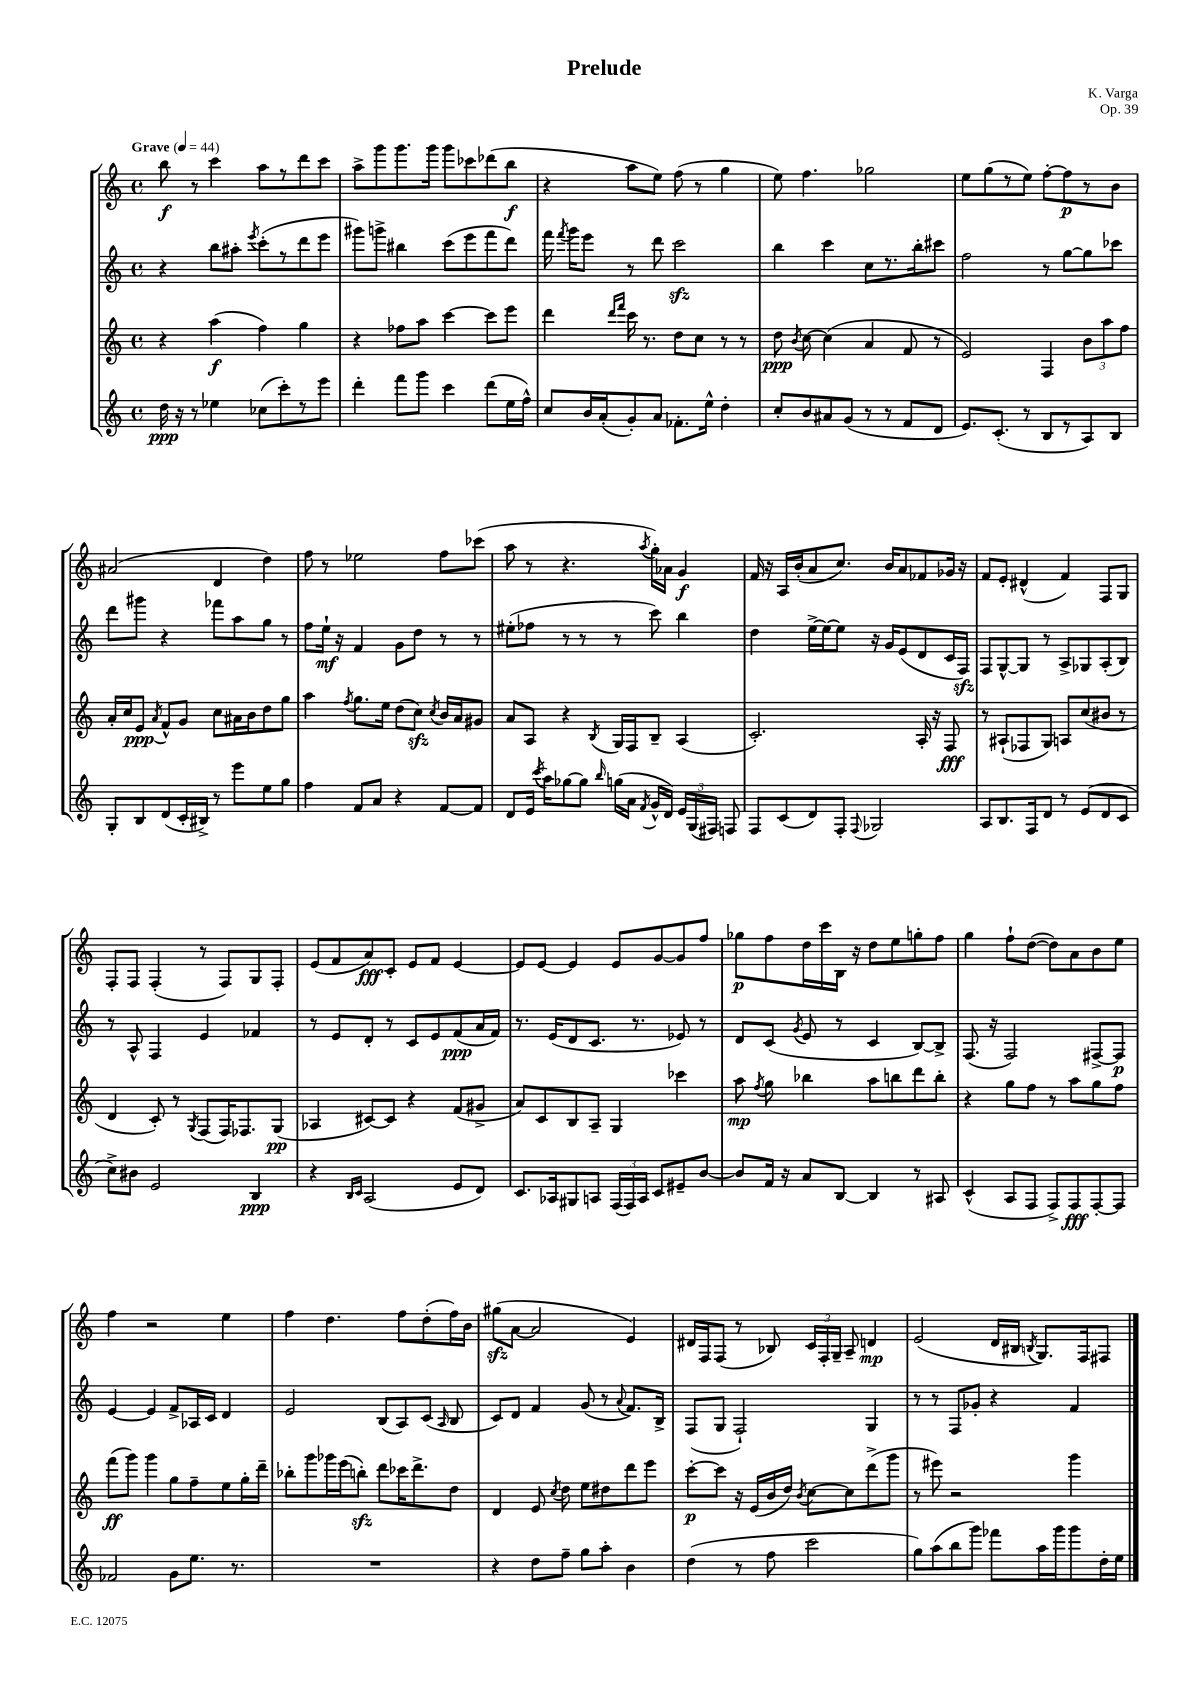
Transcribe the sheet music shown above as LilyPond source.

\header { title = "Prelude" composer = "K. Varga" opus = "Op. 39" }
<<
\new StaffGroup <<
\new Staff = "s0" {
    \clef treble \key c \major \defaultTimeSignature \time 4/4 \tempo "Grave" 4 = 44
    \autoBeamOff b''8\f r8 c'''4 a''8[ r8 d'''8 c'''8] |
    a''8[-> g'''8 g'''8. g'''16] g'''8[ ces'''8 des'''8( b''8]\f |
    r4 a''8[ e''8]) f''8( r8 g''4 |
    e''8) f''4. ges''2 |
    e''8[ g''8( r8 e''8]) f''8[~-. f''8\p r8 b'8] |
    ais'2( d'4 d''4) |
    f''8 r8 ees''2 f''8[ ces'''8]( |
    a''8 r8 r4. \acciaccatura { a''8 } g''16[-.) aes'16] g'4\f |
    f'16 r16 a16[ b'16-.( a'8 c''8.]) b'16[ a'8 fes'8 ges'16] r16 |
    f'8[ e'8]-. dis'4-^( f'4) f8[ g8] |
    f8[-. f8] f4-.( r8 f8[) g8 f8]-. |
    e'8[( f'8 a'8\fff) c'8]-. e'8[ f'8] e'4~ |
    e'8[ e'8]~ e'4 e'8[ g'8~ g'8 f''8] |
    ges''8[\p f''8 d''16 c'''16 b16] r16 d''8[ e''8 g''8-. f''8] |
    g''4 f''8[-! d''8]~( d''8[) a'8 b'8 e''8] |
    f''4 r2 e''4 |
    f''4 d''4. f''8[ d''8-.( f''16) b'16] |
    gis''8[\sfz( a'8]~ a'2 e'4) |
    dis'16[ f16 f8]( r8 bes8) \tuplet 3/2 { c'16[ f16-. g16]-- } a8-- d'4\mp |
    e'2( d'16[ bis16] \acciaccatura { b8 } g8.[) f16 fis8] \bar "|." |
}
\new Staff = "s1" {
    \clef treble \key c \major \defaultTimeSignature \time 4/4
    \autoBeamOff r4 b''8[ ais''8]-. \acciaccatura { e'''8 } c'''8[-.( r8 d'''8 e'''8] |
    gis'''8[) g'''8]-> bis''4 c'''8[( e'''8 f'''8 d'''8]) |
    f'''16 \acciaccatura { f'''8 } g'''16[ e'''8] r8 d'''8 c'''2\sfz |
    b''4 c'''4 c''8[ r8. b''16-. cis'''8] |
    f''2 r8 g''8[~ g''8 ces'''8] |
    d'''8[ gis'''8] r4 fes'''8[ a''8 g''8] r8 |
    f''8[ e''16]-!\mf r16 f'4 g'8[ d''8] r8 r8 |
    eis''8[-.( fes''8] r8 r8 r8 c'''8) b''4 |
    d''4 e''16[~-> e''16~ e''8] r16 g'16[ e'8( d'8 c'16 f16]\sfz) |
    f8[ g8~-^ g8] r8 a8[-> ges8 a8-.( b8]) |
    r8 a8-^ f4 e'4 fes'4 |
    r8 e'8[ d'8]-. r8 c'8[ e'8 f'8\ppp( a'16 f'16]) |
    r8. e'16[( d'8 c'8.] r8. ees'8) r8 |
    d'8[ c'8]( \acciaccatura { g'8 } e'8 r8 c'4 b8[~) b8]-> |
    f8.( r16 f2) fis8[~-> fis8]\p |
    e'4~ e'4 f'8[-> aes16 c'16] d'4 |
    e'2 b8[( a8) c'8]( \grace { a16 } b8 |
    c'8[) d'8] f'4 g'8( r8 \appoggiatura { a'8 } f'8.[) b16]-> |
    f8[( g8] f2-!) g4 |
    r8 r8 f8[ ges'8]-. r4 f'4 \bar "|." |
}
\new Staff = "s2" {
    \clef treble \key c \major \defaultTimeSignature \time 4/4
    \autoBeamOff r4 a''4\f( f''4) g''4 |
    r4 fes''8[ a''8] c'''4~ c'''8[ e'''8] |
    d'''4 \grace { d'''16[ f'''16] } c'''16 r8. d''8[ c''8] r8 r8 |
    d''8\ppp \acciaccatura { b'8 } c''8~ c''4( a'4 f'8 r8 |
    e'2) f4 \tuplet 3/2 { b'8[ a''8 f''8] } |
    a'16[-. c''16 e'8]\ppp \acciaccatura { a'8 } f'8[-^ g'8] c''8[ ais'16 b'16 d''8 g''8] |
    a''4 \acciaccatura { f''8 } g''8.[ e''16] d''8[( c''8]\sfz) \acciaccatura { c''8 } b'16[ a'16 gis'8] |
    a'8[ a8] r4 \acciaccatura { b8 } g16[ f16 b8]-- a4( |
    c'2.-.) a16-. r16 f8\fff |
    r8 ais8[-!( fes8 g8]) a8[ c''8( bis'8] r8 |
    d'4 c'8-.) r8 \acciaccatura { g8 } f8[( f16) fes8. g8]\pp( |
    aes4 cis'8[~) cis'8] r4 f'8[( gis'8]-> |
    a'8[) c'8 b8 a8]-- g4 ces'''4 |
    a''8\mp \acciaccatura { f''8 } g''8 bes''4 a''8[ b''8 d'''8 b''8]-. |
    r4 g''8[ f''8] r8 a''8[ g''8 f''8] |
    f'''8[\ff( g'''8]) g'''4 g''8[ f''8-- e''8 g''16-. d'''16]-- |
    bes''8[-. g'''8 ges'''16 e'''16( b''8]-.\sfz) d'''8[ ces'''16 d'''8.-> d''8] |
    d'4 e'8 \acciaccatura { c''8 } d''8 e''8[ dis''8 d'''8 e'''8] |
    c'''8[~-.\p c'''8] r16 e'16[( b'16 d''16]) \acciaccatura { b'8 } c''8[~ c''8 d'''8->( g'''8] |
    r8 eis'''8) r2 g'''4 \bar "|." |
}
\new Staff = "s3" {
    \clef treble \key c \major \defaultTimeSignature \time 4/4
    \autoBeamOff d''16\ppp r16 r8 ees''4 ces''8[( c'''8-.) r8 e'''8] |
    d'''4-. f'''8[ g'''8] c'''4 d'''8[( e''16 f''16]-^) |
    c''8[ b'16 a'16-.( g'8-.) a'8] fes'8.[-. e''16]-^ d''4-. |
    c''8[-. b'8 ais'8 g'8]( r8 r8 f'8[ d'8] |
    e'8.[) c'8.]-.( r8 b8[ r8 a8) b8] |
    g8[-. b8 d'8( c'16-. bis16]->) r8 e'''8[ e''8 g''8] |
    f''4 f'8[ a'8] r4 f'8[~ f'8] |
    d'8[ e'16]( \acciaccatura { c'''8 } a''16[) ges''8~ ges''8] \grace { b''16 } g''16[( a'16] \acciaccatura { f'8 } g'16[-^ d'16]) \tuplet 3/2 { e'16[ g16( fis16]) } f8 |
    f8[ c'8( d'8) f8]-. \appoggiatura { f8 } ges2 |
    a8[ b8. f16 d'8] r8 e'8[( d'8 c'8] |
    c''8[->) bis'8] e'2 b4\ppp |
    r4 \grace { b16[ c'16] } a2( e'8[ d'8]) |
    c'8.[ aes16 gis8 a8] \tuplet 3/2 { f16[( f16) a16] } c'8[ eis'8-- b'8]~ |
    b'8[ f'16] r16 a'8[ b8]~ b4 r8 ais8 |
    c'4-^( a8[ f8] f8[->) f8\fff f8~-. f8] |
    fes'2 g'8[ e''8.] r8. |
    R1 |
    r4 d''8[ f''8]-- g''8[ a''8]-. b'4 |
    d''4( r8 f''8 c'''2 |
    g''8[) a''8( b''8 g'''8]) fes'''8[ a''16 g'''16 g'''8 d''16-. e''16] \bar "|." |
}
>>
>>
\layout { \context { \Score \remove "Bar_number_engraver" } }
